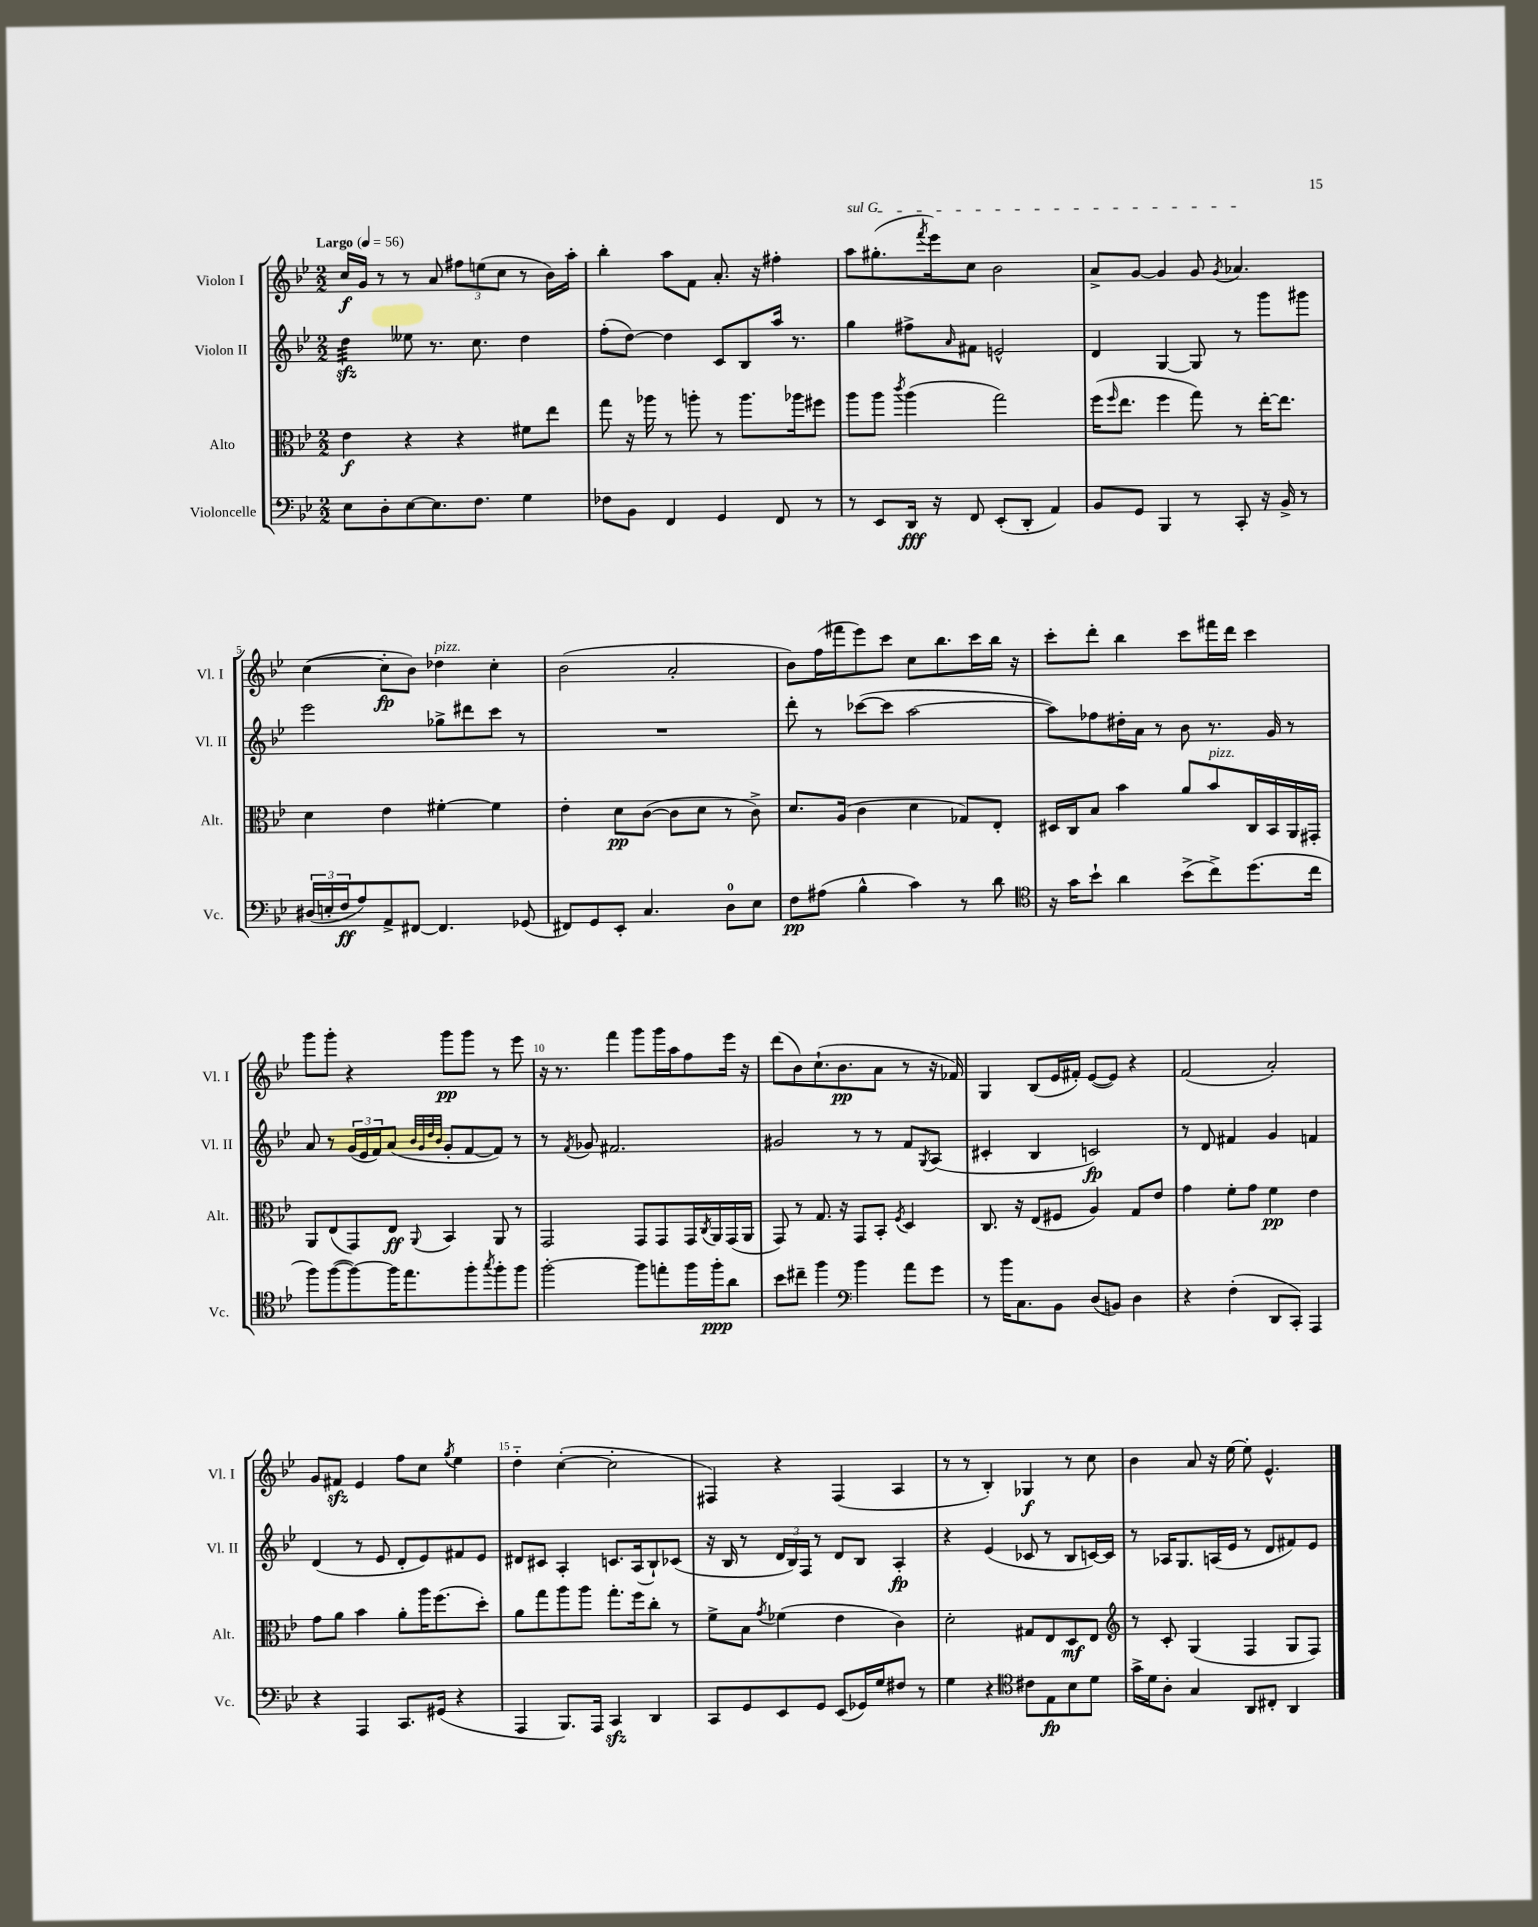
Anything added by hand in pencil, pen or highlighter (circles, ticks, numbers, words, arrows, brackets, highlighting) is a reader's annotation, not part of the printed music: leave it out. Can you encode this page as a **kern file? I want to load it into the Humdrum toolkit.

**kern	**kern	**kern	**kern
*staff4	*staff3	*staff2	*staff1
*clefF4	*clefC3	*clefG2	*clefG2
*k[b-e-]	*k[b-e-]	*k[b-e-]	*k[b-e-]
*M2/2	*M2/2	*M2/2	*M2/2
*MM56	*MM56	*MM56	*MM56
8E-	4e-	4dd	16cc
.	.	.	16g
8D'	.	.	8r
[8E-	4r	8ee--	8r
8.E-]	.	8.r	8a
.	4r	.	12ff#
8.F	.	8.cc	.
.	.	.	(12ee
.	.	.	12cc
4G	8f#	4dd	8r
.	8ee-	.	16b-)
.	.	.	16aa'
=	=	=	=
8F-	8gg	(8ff'	4bb-'
8BB-	16r	[8dd)	.
.	16aa-	.	.
4FF	8r	4dd]	8aa
.	8aa'	.	8f
4GG	8r	8c	8.a'
.	8.aa	8B-	.
.	.	.	16r
8FF	.	16aa	4ff#'
.	16aa-	8.r	.
8r	8ff#	.	.
=	=	=	=
8r	8aa	4gg	8aa
8EE-	8aa	.	(8.gg#'
.	8qccc	.	.
16DD	(4aa	8ff#^	.
.	.	.	8qfff
16r	.	.	16eee-)
.	.	16qqa	.
8FF	.	8f#	8cc
(8EE-'	2gg)	2e^^	2b-
8DD'	.	.	.
4AA)	.	.	.
=	=	=	=
8BB-	(16ff	4d	8a^
.	16qqff	.	.
.	8.ee-	.	.
8GG	.	.	[8g
4BBB-	4ff	[4G	4g]
8r	8gg)	8G]	8g
.	.	.	8qg
8CC'	8r	8r	4.a-
16r	[16ee-'	8ggg	.
16BB-^	8.ee-]	.	.
8r	.	8ggg#	.
=	=	=	=
(24D#	4d	2eee-	([4cc
24E'	.	.	.
24F	.	.	.
8A)	.	.	.
8AA^	4e-	.	8cc']
[8FF#	.	.	8b-)
4.FF#]	[4f#'	8gg-^	4dd-
.	.	8ddd#	.
.	4f#]	8ccc	4cc'
(8GG-	.	8r	.
=	=	=	=
8FF#)	4e-'	1r	(2b-
8GG	.	.	.
8EE-'	8d	.	.
4.C	([8c	.	.
.	8c]	.	2a'
.	8d	.	.
8D	8r	.	.
8E-	8c^)	.	.
=	=	=	=
8F	8.d	8ddd'	8b-)
(8A#	.	8r	(16ff
.	(16A	.	16fff#
4B-^^	4c	([8ccc-	8eee-)
.	.	8ccc-]	8ccc
4c)	4d	[2aa	8cc
.	.	.	8.bb-
8r	8G-)	.	.
.	.	.	16ccc
8d	8E-'	.	16bb-
.	.	.	16r
=	=	=	=
*clefC4	*	*	*
16r	16D#	8aa])	8ccc'
16g	16C	.	.
8b-`	8B-	8ff-	8ddd'
4a	4b-	16dd#'	4bb-
.	.	16a	.
.	.	8r	.
(8b-^	8a	8b-	8ccc
8cc^)	8b-	8.r	16fff#
.	.	.	16ddd
(8.dd	16C	.	4ccc
.	16BB-	16g	.
.	16AA	8r	.
16cc	16GG#'	.	.
=	=	=	=
8ff)	8AA	8a	8ggg
([8ff	(8E-	8r	8ggg'
8ff_)	8GG)	(24g	4r
.	.	24e-	.
.	.	24f)	.
16ff]	8E-	(8a	.
8.ee-	.	.	.
.	.	32qqb-	.
.	.	32qqg	.
.	.	32qqdd	.
.	8qqAA	32qqb-	.
.	4BB-	8g'	8ggg
8ff'	.	[8f	8ggg
8qgg	.	.	.
8ff'	8AA	8f])	8r
8ff	8r	8r	8eee-
=	=	=	=
[2ff'	2GG	8r	16r
.	.	.	8.r
.	.	8qf	.
.	.	8g-	.
.	.	2.f#	4fff
8ff]	8GG	.	8ggg
8ee'	8GG	.	16ggg
.	.	.	16aa
16ff	16GG	.	8ff
.	8qC	.	.
16ff'	16AA	.	.
8a	(16GG	.	16eee-
.	16AA	.	16r
=	=	=	=
8b-	8GG)	2g#	(8ddd
8cc#~	8r	.	8b-)
4ff	8.G	.	(8.cc`
.	16r	.	8.b-
*clefF4	*	*	*
4b-	8GG	8r	.
.	8BB-'	8r	8a
.	8qF	.	.
8a	4D	8f	8r
.	.	8qG	.
8g	.	(8A	16r
.	.	.	16f-)
=	=	=	=
8r	8.C	4c#'	4G
16b-	.	.	.
8.C	16r	.	.
.	(8E-	4B-	(8B-
8BB-	8F#	.	16e-
.	.	.	16f#')
(8D	4A)	2c)	([8e-
8BB)	.	.	8e-])
4D	8G	.	4r
.	8e-	.	.
=	=	=	=
4r	4g	8r	(2f
.	.	8d	.
(4F'	8f'	4f#	.
.	8g	.	.
8DD	4f	4g	2a')
8CC')	.	.	.
4AAA	4e-	4f	.
=	=	=	=
4r	8g	(4d	8g
.	8a	.	8f#
4AAA	4b-	8r	4e-
.	.	8e-	.
8.CC	8a'	8d'	8ff
.	16aa	8e-)	8cc
(16GG#	(8.ff	.	.
.	.	.	8qgg
4r	.	8f#	4ee-
.	8dd')	8e-	.
=	=	=	=
4AAA	8a	8d#	4dd'~
.	8gg	8c#	.
8.BBB-)	8aa	4A'	([4cc'
.	8aa	.	.
16AAA	.	.	.
4CC	8.gg'	8.c	2cc']
.	16ff	(16A	.
4DD	8cc'	8B-`)	.
.	8r	(8c-	.
=	=	=	=
8CC	8f^	16r	4F#)
.	.	16B-	.
8GG	8B-	8r	.
.	8qg	.	.
8EE-	(4f-	24d	4r
.	.	24B-)	.
.	.	24F	.
8GG	.	8r	.
(8EE-	4e-	8d	(4F#
16GG-)	.	8B-	.
16G	.	.	.
8F#	4c)	4A'	4A
8r	.	.	.
=	=	=	=
4G	2d'	4r	8r
.	.	.	8r
4r	.	(4e-	4B-')
*clefC4	*	*	*
8c#	8G#	8c-	4G-
8E-	8E-	8r	.
8B-	8D	8B-	8r
8d	8E-	[16c)	8cc
.	.	16c]	.
=	=	=	=
*	*clefG2	*	*
16g^	8r	8r	4b-
16d	.	.	.
8A'	8c'	16A-	.
.	.	8.G	.
4G	(4G	.	8a
.	.	(16A	16r
.	.	16e-	[16ee-
8AA	4F	8r	8ee-']
8C#'	.	8d	4.e-^^
4AA	8G	8f#)	.
.	8F)	8e-	.
==	==	==	==
*-	*-	*-	*-
